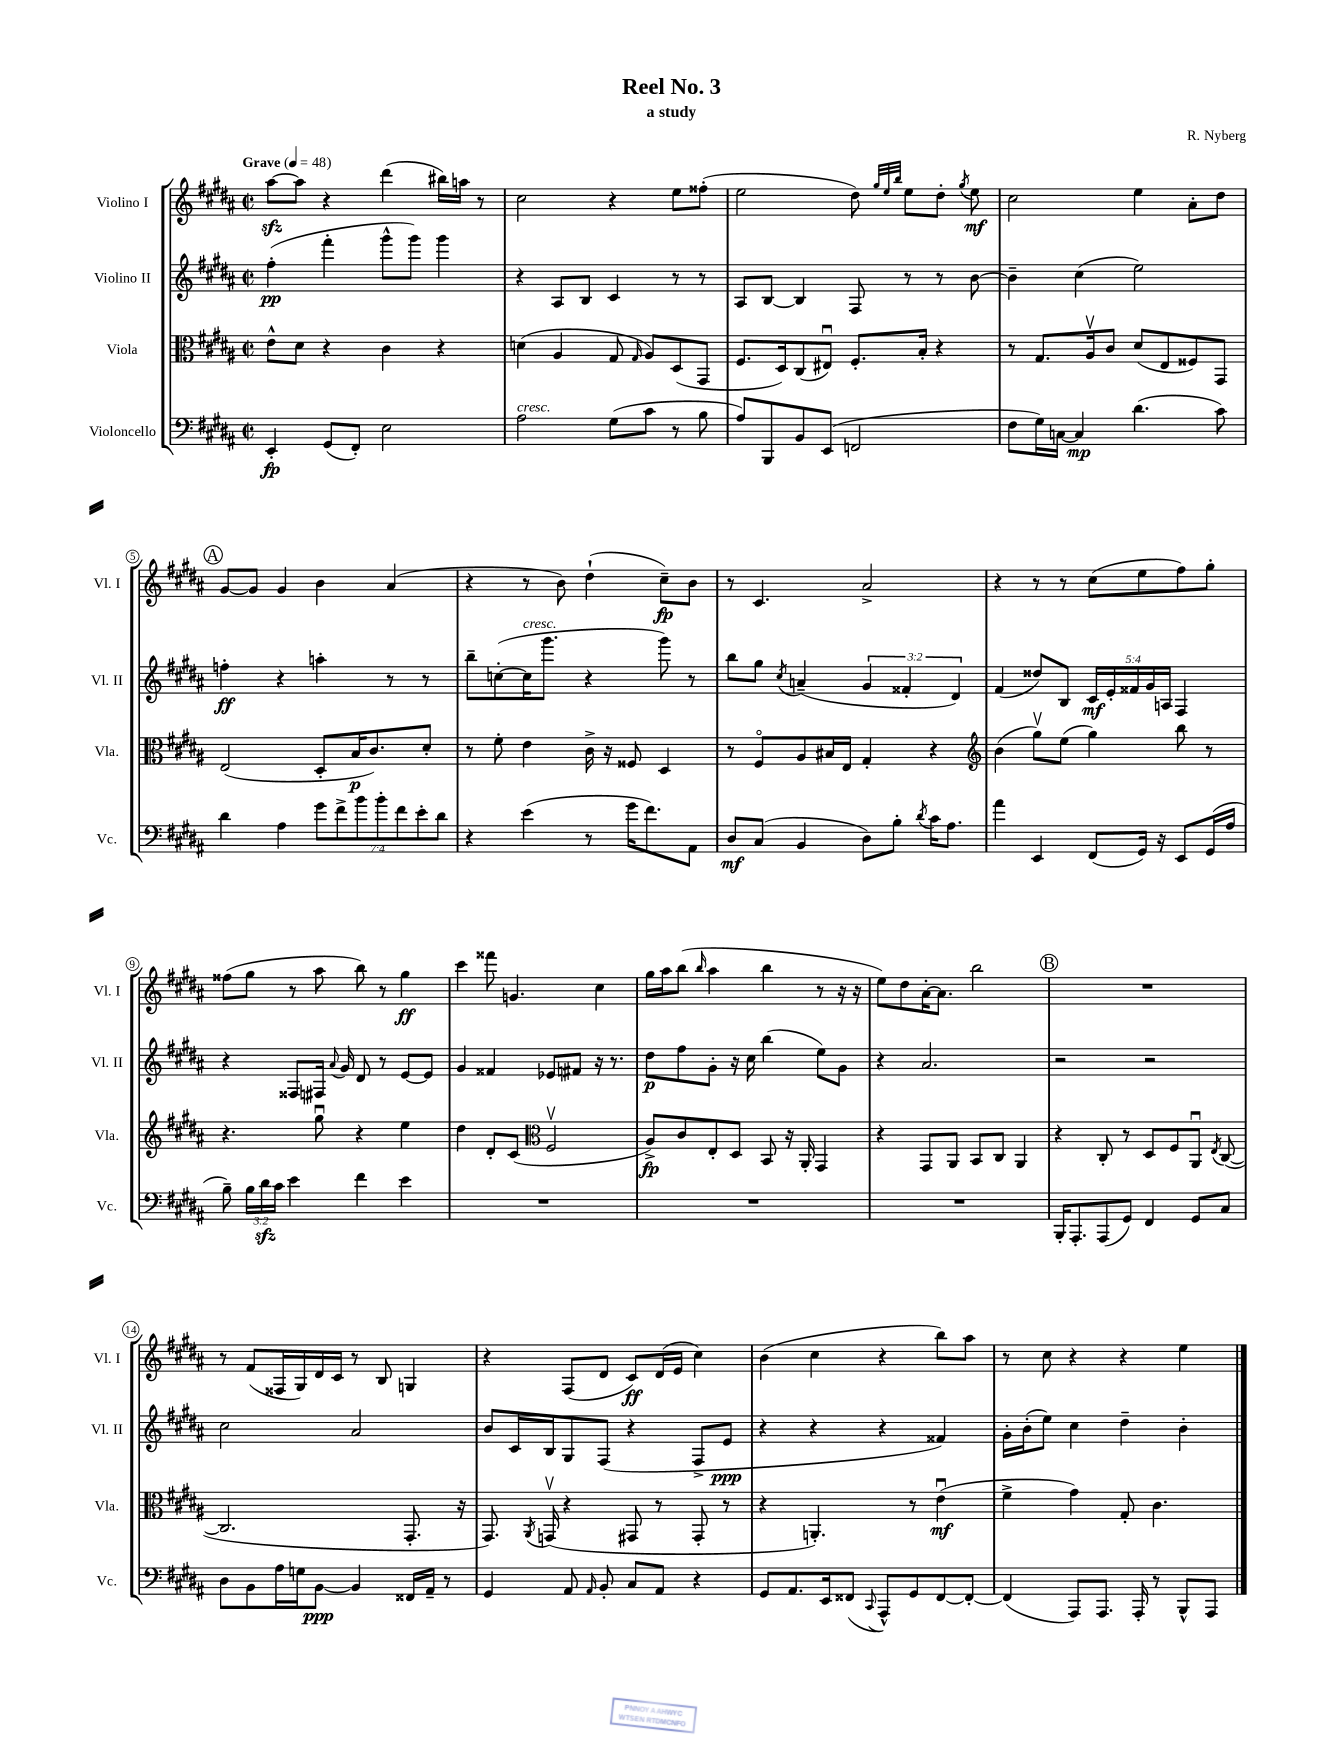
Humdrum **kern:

**kern	**kern	**kern	**kern
*staff4	*staff3	*staff2	*staff1
*clefF4	*clefC3	*clefG2	*clefG2
*k[f#c#g#d#a#]	*k[f#c#g#d#a#]	*k[f#c#g#d#a#]	*k[f#c#g#d#a#]
*M2/2	*M2/2	*M2/2	*M2/2
*met(c|)	*met(c|)	*met(c|)	*met(c|)
*MM48	*MM48	*MM48	*MM48
4EE'/	8e^^\L	(4ff#'\	[8aa#\L
.	8d#\J	.	8aa#\]J
(8GG#/L	4r	4fff#'\	4r
8FF#'/J)	.	.	.
2E\	4c#\	8ggg#^^\L	(4ddd#\
.	.	8ggg#\J)	.
.	4r	4ggg#\	16bb#\LL)
.	.	.	16aa\JJ
.	.	.	8r
=	=	=	=
2A#\	(4d\	4r	2cc#\
.	4A#/	8A#/L	.
.	.	8B/J	.
(8G#\L	8G#/	4c#/	4r
.	16qqG#/	.	.
8c#\J	8A#/L)	.	.
8r	(8D#/	8r	8ee\L
8B\	8GG#/J	8r	(8ff##'\J
=	=	=	=
8A#/L)	8.F#/L	8A#/L	2ee\
8BBB/	.	[8B/J	.
.	16D#/k)	.	.
8BB/	(8C#/	4B/]	.
(8EE/J	8E#u/J)	.	.
2FF/	8.F#'/L	8F#/	8dd#\)
.	.	.	32qqgg#/LLL
.	.	.	32qqee/
.	.	.	32qqbb/JJJ
.	.	8r	8ee\L
.	16B'/Jk	.	.
.	4r	8r	8dd#'\J
.	.	.	8qgg#/
.	.	[8b\	8ee\
=	=	=	=
8F#\L	8r	4b~\]	2cc#\
16G#\L)	8.G#/L	.	.
[16C\JJ	.	.	.
4C/]	.	(4cc#\	.
.	16A#v/k	.	.
.	8c#/J	.	.
(4.d#\	(8d#/L	2ee\)	4ee\
.	8E/	.	.
.	8F##/)	.	8a#'\L
8c#\)	8GG#/J	.	8dd#\J
=	=	=	=
4d#\	(2E/	4ff'\	[8g#/L
.	.	.	8g#/]J
4A#\	.	4r	4g#/
14g#\L	8D#'/L	4aa'\	4b\
14f#^\	.	.	.
.	16B/K	.	.
14b\	.	.	.
.	8.c#/)	.	.
14b'\	.	.	.
.	.	8r	(4a#/
14f#\	.	.	.
14e'\	.	.	.
.	8d#'/J	8r	.
14d#\J	.	.	.
=	=	=	=
4r	8r	8bb~\L	4r
.	8f#'\	([8cc'\	.
(4e\	4e\	16cc\]K	8r
.	.	8.ggg#\J	.
.	.	.	8b\)
8r	16c#^\	4r	(4dd#`\
.	16r	.	.
16g#\LK	8F##/	.	.
8.f#\)	.	.	.
.	4D#/	8ggg#\)	8cc#~\L)
8AA#\J	.	8r	8b\J
=	=	=	=
8D#/L	8r	8bb\L	8r
(8C#/J	8F#o/L	8gg#\J	4.c#/
.	.	8qcc#/	.
4BB/	8A#/	(4a~/	.
.	16B#/L	.	.
.	16E/JJ	.	.
8D#\L)	4G#'/	6g#/	2a#^/
8B'\J	.	.	.
.	.	6f##'/	.
8qd#/	.	.	.
16c#\LK	4r	.	.
8.A#\J	.	.	.
.	.	6d#/)	.
=	=	=	=
*	*clefG2	*	*
4a#\	(4b\	(4f#/	4r
4EE/	8gg#v\L)	8dd##/L)	8r
.	(8ee\J	8B/J	8r
(8FF#/L	4gg#\)	20c#/LL	(8cc#\L
.	.	20e'/	.
.	.	20f##/	.
16GG#/Jk)	.	.	8ee\
.	.	20g#/	.
16r	.	.	.
.	.	20A/JJ	.
8EE/L	8bb\	4F#/	8ff#\)
(16GG#/L	8r	.	8gg#'\J
16A#/JJ	.	.	.
=	=	=	=
8B~\)	4.r	4r	(8ff##\L
24B\LL	.	.	8gg#\J
24d#\	.	.	.
24c#\JJ	.	.	.
4e\	.	8F##/L	8r
.	8gg#u\	16F#/Jk	8aa#\
.	.	8qqa#/	.
.	.	16g#/	.
4f#\	4r	8d#/	8bb\)
.	.	8r	8r
4e\	4ee\	[8e/L	4gg#\
.	.	8e/]J	.
=	=	=	=
1r	4dd#\	4g#/	4ccc#\
.	8d#'/L	4f##/	8fff##\
.	(8c#/J	.	4.g/
*	*clefC3	*	*
.	2F#v/	8e-/L	.
.	.	8f#/J	.
.	.	16r	4cc#\
.	.	8.r	.
=	=	=	=
1r	8A#^/L)	8dd#\L	16gg#\LL
.	.	.	16aa#\J
.	8c#/	8ff#\	(8bb\J
.	.	.	16qqbb/
.	8E'/	8g#'\J	4aa#\
.	8D#/J	16r	.
.	.	16cc#\	.
.	8BB/	(4bb\	4bb\
.	16r	.	.
.	16AA#'/	.	.
.	4GG#/	8ee\L)	8r
.	.	8g#\J	16r
.	.	.	16r
=	=	=	=
1r	4r	4r	8ee\L)
.	.	.	8dd#\
.	8GG#/L	2.a#/	[16a#'\K
.	.	.	8.a#\]J
.	8AA#/J	.	.
.	8BB/L	.	2bb\
.	8C#/J	.	.
.	4AA#/	.	.
=	=	=	=
16BBB'/LK	4r	2r	1r
8.AAA#'/	.	.	.
(8AAA#/	8C#'/	.	.
8GG#/J)	8r	.	.
4FF#/	8D#/L	2r	.
.	8F#/	.	.
8GG#/L	8AA#u/J	.	.
.	8qE/	.	.
8C#/J	([8C#/	.	.
=	=	=	=
8D#\L	2.C#/]	2cc#\	8r
8BB\	.	.	(8f#/L
16A#\L	.	.	16F##/L
16G\J	.	.	16G#/)
[8BB\J	.	.	16d#/
.	.	.	16c#/JJ
4BB/]	.	2a#/	8r
.	.	.	8B/
16FF##/LL	8.GG#'/	.	4G/
16AA#~/JJ	.	.	.
8r	.	.	.
.	16r	.	.
=	=	=	=
4GG#/	8.GG#/)	8b/L	4r
.	.	16c#/L	.
.	8qAA#/	.	.
.	(16GGv/	16B/J	.
8AA#/	4r	8G#/	(8F#/L
16qqAA#/	.	.	.
8BB'/	.	(8F#/J	8d#/J
8C#/L	8GG#/	4r	8c#/L)
8AA#/J	8r	.	(16d#/L
.	.	.	16e/JJ
4r	8GG#'/	8F#^/L	4cc#\)
.	8r	8e/J	.
=	=	=	=
8GG#/L	4r	4r	(4b\
8.AA#/	.	.	.
.	4.AA'/)	4r	4cc#\
16EE/k	.	.	.
(8FF##/J	.	.	.
8qqCC#/	.	.	.
8AAA#^^/L)	.	4r	4r
8GG#/	8r	.	.
[8FF##/	(4eu\	4f##/)	8bb\L)
8FF##'/_J	.	.	8aa#\J
=	=	=	=
(4FF##/]	4f#^\	16g#'\LL	8r
.	.	(16b'\J	.
.	.	8ee\J)	8cc#\
8AAA#/L)	4g#\)	4cc#\	4r
8.AAA#/J	.	.	.
.	8G#'/	4dd#~\	4r
16AAA#'/	.	.	.
8r	4.c#\	.	.
8BBB^^/L	.	4b'\	4ee\
8AAA#/J	.	.	.
==	==	==	==
*-	*-	*-	*-
